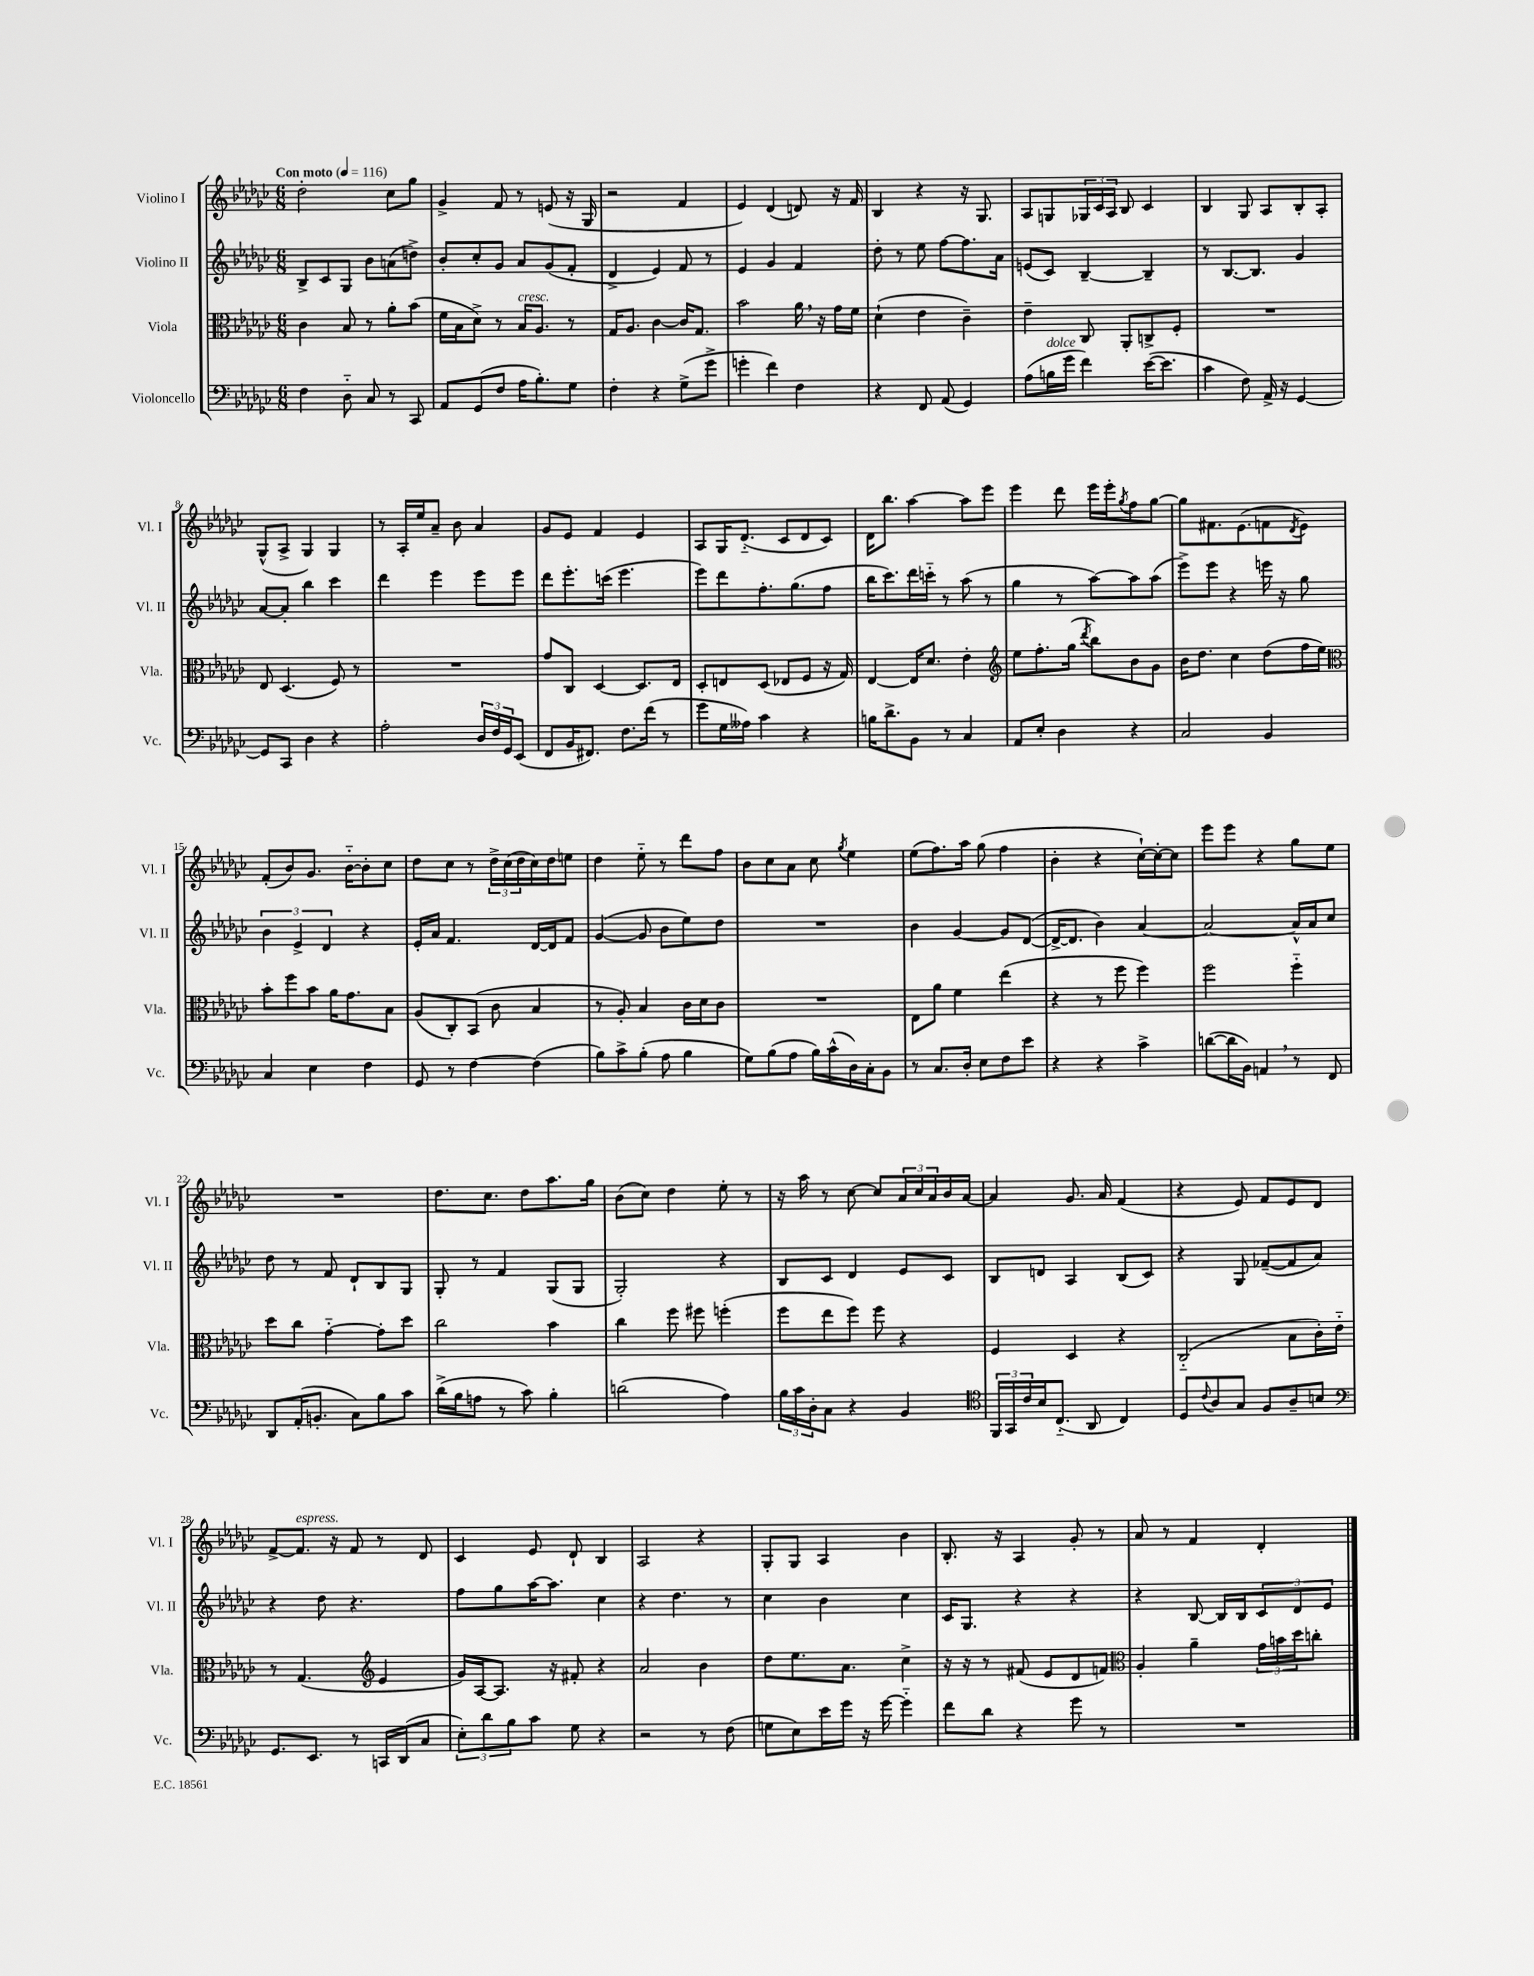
<<
\new StaffGroup <<
\new Staff = "s0" \with { instrumentName = "Violino I" shortInstrumentName = "Vl. I" } {
    \clef treble \key ges \major \numericTimeSignature \time 6/8 \tempo "Con moto" 4 = 116
    des''2-. ces''8 ges''8 |
    ges'4-> f'8 r8 e'8( r16 ges16 |
    r2 f'4 |
    ees'4) des'4( d'8) r16 f'16 |
    bes4 r4 r16 ges8. |
    aes8 g8 \tuplet 3/2 { ges16 ces'16 aes16 } bes8 ces'4 |
    bes4 ges8 aes8 bes8-. aes8-. |
    ges8-^( aes8-> ges4) ges4 |
    r8 aes16-. ees''16 aes'8-- bes'8 aes'4 |
    ges'8 ees'8 f'4 ees'4 |
    aes8 ges16 des'8.-_( ces'8 des'8 ces'8) |
    des'16 bes''8. aes''4~ aes''8 ees'''8 |
    ees'''4 des'''8 ees'''16 ees'''16-. \acciaccatura { ges''8 } f''8 ges''8~ |
    ges''8 fis'8. ees'8.( f'8 \acciaccatura { des'8 } ees'8) |
    f'8-.( bes'8) ges'8. bes'16~-_ bes'8-. ces''8 |
    des''8 ces''8 r8 \tuplet 3/2 { des''16-> ces''16( des''16 } ces''16) des''16 e''8 |
    des''4 ees''8-_ r8 des'''8 f''8 |
    bes'8 ces''8 aes'8 ces''8 \acciaccatura { ges''8 } ees''4 |
    ees''8( f''8.) aes''16 ges''8( f''4 |
    bes'4-. r4 ces''16~-!) ces''16~-. ces''8 |
    ees'''8 ees'''8 r4 ges''8 ees''8 |
    R2. |
    des''8. ces''8. des''8 aes''8. ges''16 |
    bes'8( ces''8) des''4 ees''8-. r8 |
    r16 aes''16 r8 ces''8~ ces''8 \tuplet 3/2 { aes'16 ces''16 aes'16 } bes'16 aes'16~ |
    aes'4 ges'8. aes'16 f'4( |
    r4 ees'8) f'8 ees'8 des'8 |
    f'8~-> f'8.^\markup { \italic "espress." } r16 f'8 r8 des'8 |
    ces'4 ees'8 des'8-! bes4 |
    aes2 r4 |
    ges8-. ges8 aes4 bes'4 |
    bes8.-. r16 aes4 ges'8-. r8 |
    aes'8 r8 f'4 des'4-. \bar "|." |
}
\new Staff = "s1" \with { instrumentName = "Violino II" shortInstrumentName = "Vl. II" } {
    \clef treble \key ges \major \numericTimeSignature \time 6/8
    bes8-> ces'8 ges8 bes'8 a'8( d''8->) |
    bes'8-. ces''8-. ges'8 aes'8 ges'8( f'8-. |
    des'4-> ees'4) f'8 r8 |
    ees'4 ges'4 f'4 |
    des''8-. r8 ees''8 f''8~ f''8. aes'16 |
    e'8( ces'8) bes4~-- bes4-- |
    r8 bes8.~ bes8. ges'4 |
    aes'8~ aes'8-. bes''4 ces'''4 |
    des'''4 ees'''4 ees'''8 ees'''8 |
    des'''8 ees'''8.-. c'''16( ees'''4. |
    ees'''8) des'''8 f''8.-. ges''8.( f''8 |
    bes''16 ces'''8.) des'''16 c'''16-_ r8 aes''8( r8 |
    ges''4 r8 aes''8~) aes''8 aes''8( |
    ees'''8->) ees'''8 r4 e'''16 r16 ges''8 |
    \tuplet 3/2 { bes'4 ees'4-> des'4 } r4 |
    ees'16-. aes'16 f'4. des'16~ des'16 f'8 |
    ges'4~( ges'8 bes'8 ees''8) des''8 |
    R2. |
    bes'4 ges'4~ ges'8 des'8~( |
    des'16~-> des'8. bes'4) aes'4~ |
    aes'2~ aes'16-^ aes'16 ces''8 |
    des''8 r8 f'8 des'8-! bes8 ges8 |
    ges8-. r8 f'4 ges8( ges8 |
    ges2-.) r4 |
    bes8 ces'8 des'4 ees'8 ces'8 |
    bes8 d'8 aes4 bes8( ces'8) |
    r4 ges8 fes'8~--( fes'8 aes'8) |
    r4 des''8 r4. |
    f''8 ges''8 aes''16~ aes''8. ces''4 |
    r4 des''4. r8 |
    ces''4 bes'4 ces''4 |
    ces'16 ges8. r4 r4 |
    r4 bes8~ bes16 bes16 \tuplet 3/2 { ces'8 des'8 ees'8 } \bar "|." |
}
\new Staff = "s2" \with { instrumentName = "Viola" shortInstrumentName = "Vla." } {
    \clef alto \key ges \major \numericTimeSignature \time 6/8
    ces'4 bes8 r8 aes'8-. bes'8( |
    f'16 bes16 des'8->) r8 bes16^\markup { \italic "cresc." } aes8. r8 |
    ges16 aes8. ces'4~ ces'16 ges8. |
    bes'2 aes'16 \breathe r16 ges'16 f'16 |
    des'4-!( ees'4 ces'4--) |
    ees'4-- ces8 aes,8-. c8-> f8-. |
    R2. |
    ees8 des4.( f8) r8 |
    R2. |
    ges'8 ces8 des4~ des8. ees16 |
    des8-. e8 des8( ees8 f8 r16 ges16) |
    ees4~ ees16 des'8. ees'4-. |
    \clef treble ees''8 f''8.-. ges''16( \acciaccatura { des'''8 } bes''8) bes'8 ges'8 |
    bes'16 des''8. ces''4 des''8( f''16 ees''16) |
    \clef alto bes'8-. f''8 bes'8 aes'16 ges'8. bes8 |
    aes8( ces8-.) bes,8( ces'8 bes4 |
    r8 aes8-.) bes4 ces'16 des'16 ces'8 |
    R2. |
    ees8 aes'8 f'4 ees''4( |
    r4 r8 f''8 f''4) |
    f''2 f''4-_ |
    des''8 ces''8 ges'4~-_ ges'8-. des''8 |
    ces''2 bes'4 |
    ces''4 f''8 fis''8 f''4-.( |
    f''8 ees''8 f''8) f''8 r4 |
    f4 des4 r4 |
    ces2-_( bes8 ces'16-.) ees'16-_ |
    r8 ges4.( \clef treble ees'4 |
    ges'16) aes16~ aes8. r16 fis'8-. r4 |
    aes'2 bes'4 |
    des''8 ees''8. aes'8. ces''4-> |
    r16 r16 r8 fis'8( ees'8 des'8 f'8) |
    \clef alto aes4-. aes'4-- \tuplet 3/2 { ges'16 b'16 des''16 } c''8-. \bar "|." |
}
\new Staff = "s3" \with { instrumentName = "Violoncello" shortInstrumentName = "Vc." } {
    \clef bass \key ges \major \numericTimeSignature \time 6/8
    f4 des8-_ ces8 r8 ces,8 |
    aes,8 ges,8( f8 aes16 bes8.-.) ges8 |
    f4-. r4 ges8->( ges'8-> |
    g'4-. f'4) f4 |
    r4 f,8 aes,8( ges,4) |
    aes8( b16^\markup { \italic "dolce" } ges'16 f'4) ees'16~( ees'8. |
    ces'4 f8) aes,16-> r16 ges,4~ |
    ges,8 ces,8 des4 r4 |
    aes2-. \tuplet 3/2 { des16 f16 ges,16 } ees,8( |
    f,8 bes,16 fis,8.) f8. f'16( r8 |
    ges'8 ges16 aeses16) ces'4 r4 |
    b16 des'8.-> bes,8 r8 ces4 |
    aes,8 ees8-. des4 r4 |
    ces2 bes,4 |
    ces4 ees4 f4 |
    ges,8 r8 f4~ f4( |
    bes8) ces'8-> bes8-.( aes8 bes4 |
    ges8) bes8( aes8 bes16) ces'16-^( des16) ces16-. bes,8 |
    r8 ces8. des16-. ees8 f8 ees'8 |
    r4 r4 ces'4-> |
    d'8~( d'16 bes,16) a,4 \breathe r8 f,8 |
    des,8 aes,16-.( b,8.-. ces8) bes8 ces'8 |
    des'16->( bes16 a8 r8 ces'8) bes4-. |
    d'2( aes4) |
    \tuplet 3/2 { bes16 ces'16 des16-. } ces8 r4 bes,4 |
    \clef tenor \tuplet 3/2 { f,16 ges,16 ces'16 } bes16 ces8.-_( aes,8 ces4) |
    des8 \appoggiatura { ces'8 } aes8 ges8 f8 aes8-- b8 |
    \clef bass ges,8. ees,8. r8 c,16 des,16( ces8 |
    \tuplet 3/2 { ees8-.) des'8 bes8 } ces'8 ges8 r4 |
    r2 r8 f8( |
    g8 ees8) ees'16 ges'16 r16 ges'16~ ges'4-_ |
    f'8 des'8 r4 ges'8 r8 |
    R2. \bar "|." |
}
>>
>>
